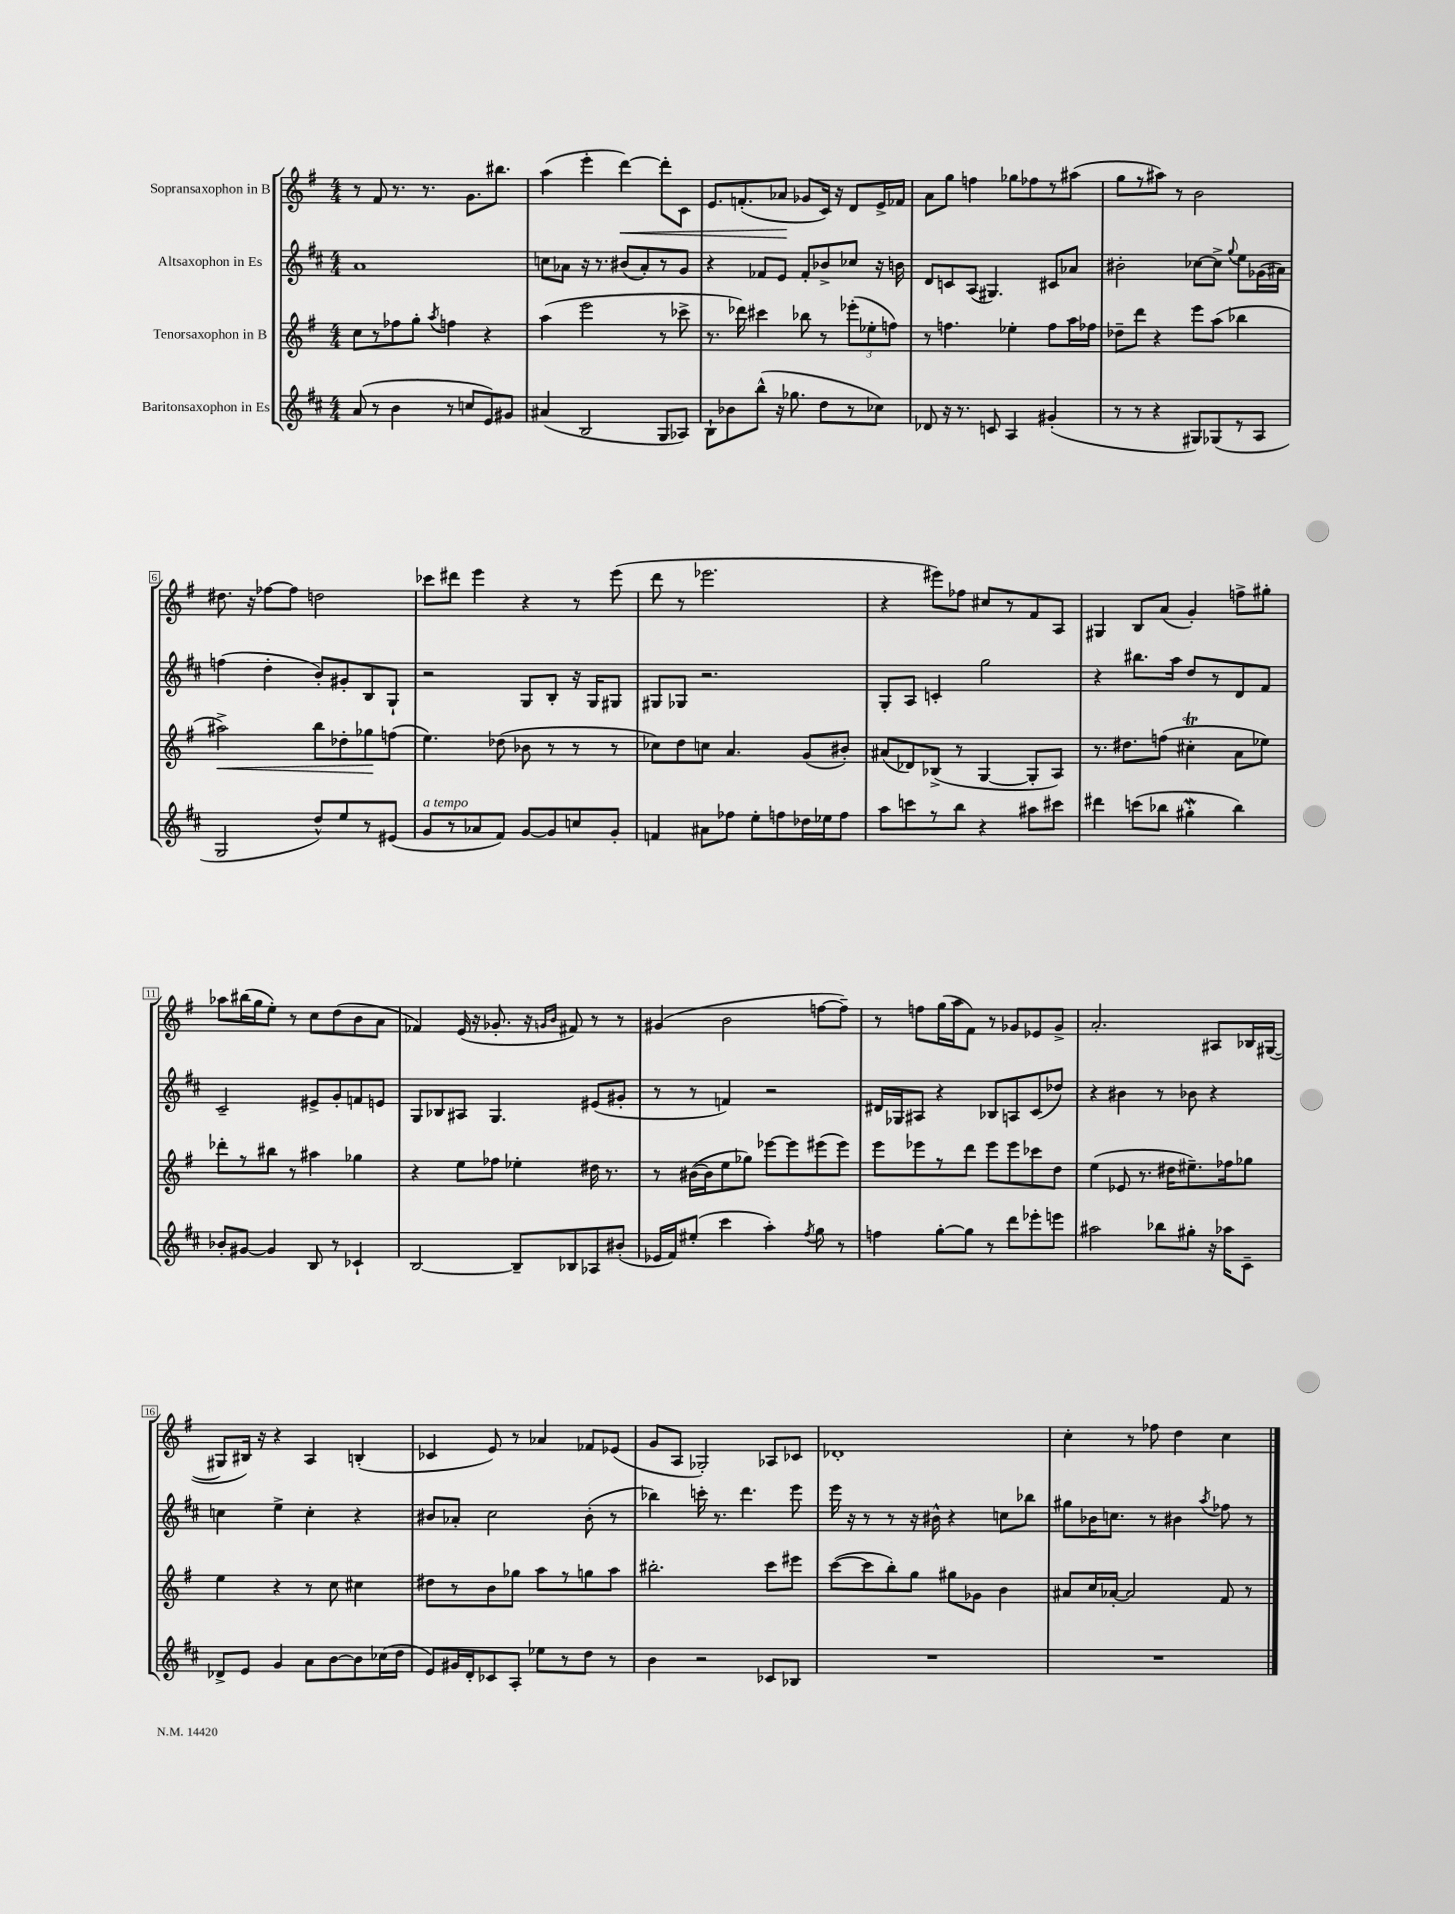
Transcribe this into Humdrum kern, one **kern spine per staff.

**kern	**kern	**dynam	**kern	**kern	**dynam
*part4	*part3	*part3	*part2	*part1	*part1
*staff4	*staff3	*staff3	*staff2	*staff1	*staff1
*I"Baritonsaxophon in Es	*I"Tenorsaxophon in B	*	*I"Altsaxophon in Es	*I"Sopransaxophon in B	*
*clefG2	*clefG2	*	*clefG2	*clefG2	*
*k[f#c#]	*k[f#]	*	*k[f#c#]	*k[f#]	*
*M4/4	*M4/4	*	*M4/4	*M4/4	*
=1	=1	=1	=1	=1	=1
(8a/	8cc\L	.	1a	8r	.
8r	8r	.	.	8f#/	.
4b\	8ff-X\	.	.	8.r	.
.	8gg'\J	.	.	.	.
.	.	.	.	8.r	.
.	8qaa/	.	.	.	.
8r	4ffn\	.	.	.	.
8ccn/L	.	.	.	8.g\L	.
8e/)	4r	.	.	.	.
.	.	.	.	8.bb#X\J	.
8g#X/J	.	.	.	.	.
=2	=2	=2	=2	=2	=2
(4a#X/	(4aa\	.	8ccn\L	(4aa\	.
.	.	.	8a-X\J	.	.
2B/	2eee\	.	16r	4eee'\	.
.	.	.	8.r	.	.
!	!	!	!	!	!LO:HP:b
.	.	.	(8b#X/L	[4ddd\)	<
.	.	.	8a-'/)	.	.
8G/L	8r	.	8r	8ddd'\L]	.
8A-X/J)	8ccc-X^\	.	8g/J	8c\J	.
=3	=3	=3	=3	=3	=3
8B`\L	8.r	.	4r	8.e/L	.
8b-X\	.	.	.	.	.
.	16ddd-X\)	.	.	(8.fn'/	.
(8bb^^\J	4ccc#X\	.	8f-X/L	.	.
16r	.	.	8e/J	8a-X/J	.
8.gg-X\	.	.	.	.	.
.	8bb-X\	.	8f-'/L	8g-X/L	[
8dd\L	8r	.	8b-X^/	16c/Jk)	.
.	.	.	.	16r	.
8r	(12eee-X'\L	.	8cc-X/J	8d/L	.
.	12ee-X'\	.	.	.	.
8cc-X\J)	.	.	16r	16e^/L	.
.	12ffn\J)	.	.	.	.
.	.	.	16bn\	16f-X/JJ	.
=4	=4	=4	=4	=4	=4
8d-X/	8r	.	8d/L	8a\L	.
16r	4.ffn\	.	8cn/	8gg\J	.
8.r	.	.	.	.	.
.	.	.	(8A/J	4ffn\	.
8cn/	.	.	4.G#X/)	.	.
4A/	4ee-X'\	.	.	8gg-X\L	.
.	.	.	.	8ff-X\	.
(4g#X'/	8ff\L	.	8c#X/L	8r	.
.	16aa\L	.	8a-X/J	(8aa#X\J	.
.	16ff-X\JJ	.	.	.	.
=5	=5	=5	=5	=5	=5
8r	8dd-X~\L	.	2b#X'\	8gg\L	.
8r	8ddd\J	.	.	8r	.
4r	4r	.	.	8aa#X\J)	.
.	.	.	.	8r	.
8G#X/L)	8eee\L	.	[8cc-X\L	2b\	.
(8G-X/	(8aa\J	.	8cc-^\J]	.	.
.	.	.	8qqgg/	.	.
8r	4bb-X\	.	8ee\L	.	.
8A/J	.	.	(16g-X\L	.	.
.	.	.	16a#X\JJ)	.	.
!!LO:LB:g=z
=6	=6	=6	=6	=6	=6
!	!	!LO:HP:b	!	!	!
2G/	2aa#X^\)	<	(4ffn\	8.dd#X\	.
.	.	.	.	16r	.
.	.	.	4dd'\	[8ff-X\L	.
.	.	.	.	8ff-\J]	.
8dd^^/L)	8bb\L	.	8b'/L)	2ddn\	.
8ee/	8dd-X'\	.	8g#X'/	.	.
8r	8gg-X\	.	8B/	.	.
(8e#X/J	(8ffn\J	[	8G`/J	.	.
=7	=7	=7	=7	=7	=7
!LO:TX:a:i:t=a tempo	!	!	!	!	!
8g/L	4.ee\)	.	2r	8ccc-X\L	.
8r	.	.	.	8ddd#X\J	.
8a-X/	.	.	.	4eee\	.
8f#/J)	(8dd-X\	.	.	.	.
[8g/L	8b-X\	.	8G/L	4r	.
8g/]	8r	.	8B'/J	.	.
8ccn/	8r	.	16r	8r	.
.	.	.	16G/KL	.	.
8g'/J	8r	.	8G#X/J	(8eee\	.
=8	=8	=8	=8	=8	=8
4fn/	8cc-X\L)	.	8G#X/L	8ddd\	.
.	8dd\	.	8G-X/J	8r	.
8a#X\L	8ccn\J	.	2.r	2.eee-X\	.
8ff-X\J	4.a/	.	.	.	.
8ee'\L	.	.	.	.	.
8ffn\	.	.	.	.	.
16dd-X\L	(8g/L	.	.	.	.
16ee-X\J	.	.	.	.	.
8ff\J	8b#X'/J)	.	.	.	.
=9	=9	=9	=9	=9	=9
8aa\L	(8a#X/L	.	8G'/L	4r	.
8cccn\	8d-X/)	.	8A/J	.	.
8r	(8B-X^/J	.	4cn'/	8eee#X\L)	.
8bb\J	8r	.	.	8ff-X\J	.
4r	[4G/	.	2gg\	8cc#X/L	.
.	.	.	.	8r	.
8aa#X\L	8G'/L]	.	.	8f#/	.
8ccc#X\J	8A/J)	.	.	8A/J	.
=10	=10	=10	=10	=10	=10
4ddd#X\	8.r	.	4r	4G#X/	.
.	8.dd#X\L	.	.	.	.
(8cccn\L	.	.	8.bb#X\L	8B/L	.
8bb-X\J	(8ffn\J	.	.	(8a/J	.
.	.	.	16aa\Jk	.	.
4gg#XW'\	4cc#Xt'\	.	8dd/L	4g'/)	.
.	.	.	8r	.	.
4bb-\)	8a\L	.	8d/	8ffn^\L	.
.	8ee-X\J)	.	8f#/J	8gg#X'\J	.
!!LO:LB:g=z
=11	=11	=11	=11	=11	=11
8b-X'/L	8ddd-X'\L	.	2c#~/	8aa-X\L	.
[8g#X/J	8r	.	.	(16bb#X\L	.
.	.	.	.	16gg\J	.
4g#/]	8bb#X\J	.	.	8ee'\J)	.
.	8r	.	.	8r	.
8B/	4aa#X\	.	8e#X^/L	8cc\L	.
8r	.	.	8g'/	(8dd\	.
4c-X`/	4gg-X\	.	8fn/	8b\	.
.	.	.	8en/J	8a\J	.
=12	=12	=12	=12	=12	=12
[2B/	4r	.	8G/L	4f-X/)	.
.	.	.	8B-X/	.	.
.	8ee\L	.	8A#X/J	(16e/	.
.	.	.	.	16r	.
.	8ff-X\J	.	4.G/	8.g-X'/	.
8B~/L]	4ee-X'\	.	.	.	.
.	.	.	.	16r	.
.	.	.	.	16qqgn/LL	.
.	.	.	.	16qqb/JJ	.
8B-X/	.	.	.	8f#X/)	.
8A-X/	16dd#X\	.	(8e#X/L	8r	.
.	8.r	.	.	.	.
(8b#X'/J	.	.	8g#X'/J	8r	.
=13	=13	=13	=13	=13	=13
16e-X/LL	8r	.	8r	(4g#X/	.
16f#/J)	.	.	.	.	.
(8ee#X'/J	([16b#X\LL	.	8r	.	.
.	16b#\J]	.	.	.	.
4ccc#\	8ee\	.	4fn/)	2b\	.
.	8gg-X\J)	.	.	.	.
4aa'\)	[8eee-X\L	.	2r	.	.
.	8eee-\]	.	.	.	.
8qff#/	.	.	.	.	.
8gg\	(8eee#X\	.	.	[8ffn\L	.
8r	8eee#\J)	.	.	8ff~\J])	.
=14	=14	=14	=14	=14	=14
4ffn\	8eee\L	.	16d#X/LL	8r	.
.	.	.	16G-X/J	.	.
.	8eee-X\	.	8A#X/J	8ffn\L	.
[8gg'\L	8r	.	4r	(16gg\L	.
.	.	.	.	16aa\J	.
8gg\J]	8ddd\J	.	.	8f#\J)	.
8r	8eee-\L	.	8B-X/L	8r	.
8ddd\L	8eee-\	.	8An/	8g-X/L	.
8eee-X'\	8ccc-X\	.	(8c#/	8e-X/	.
8eeen\J	8dd\J	.	8dd-X/J)	8g-^/J	.
=15	=15	=15	=15	=15	=15
2aa#X\	(4ee\	.	4r	2.a'/	.
.	8e-X/	.	4b#X\	.	.
.	8.r	.	.	.	.
8bb-X\L	.	.	8r	.	.
.	16dd#X\KL	.	.	.	.
8gg#X'\J	8.ee#X~\)	.	8b-X\	.	.
16r	.	.	4r	8A#X/L	.
16aa-X\KL	16ff-X\k	.	.	.	.
8c#~\J	8gg-X\J	.	.	16B-X/L	.
.	.	.	.	([16G#X/JJ	.
!!LO:LB:g=z
=16	=16	=16	=16	=16	=16
8d-X^/L	4ee\	.	4ccn\	8G#X/L]	.
8e/J	.	.	.	16B#X/Jk)	.
.	.	.	.	16r	.
4g/	4r	.	4ee^\	4r	.
8a\L	8r	.	4cc'\	4A/	.
[8b\	8cc\	.	.	.	.
8b\]	4cc#X\	.	4r	(4Bn'/	.
(16cc-X\L	.	.	.	.	.
16dd\JJ	.	.	.	.	.
=17	=17	=17	=17	=17	=17
8e/L)	8dd#X\L	.	8b#X/L	4c-X/	.
16g#X/L	8r	.	8a-X'/J	.	.
16d'/J	.	.	.	.	.
8c-X/	8b\	.	2cc#\	8e/)	.
8A'/J	8gg-X\J	.	.	8r	.
8ee-X\L	8aa\L	.	.	4a-X/	.
8r	8r	.	.	.	.
8dd\J	8ggn\	.	(8b#'\	8f-X/L	.
8r	8aa\J	.	8r	(8e-X/J	.
=18	=18	=18	=18	=18	=18
4b\	2.bb#X'\	.	4bb-X\)	8g/L	.
.	.	.	.	8A/J	.
2r	.	.	16cccn'\	2G-X'/)	.
.	.	.	8.r	.	.
.	.	.	4.ddd\	.	.
8c-X/L	8ccc\L	.	.	8A-X/L	.
8B-X/J	8eee#X\J	.	8eee\	8c-X/J	.
=19	=19	=19	=19	=19	=19
1r	([8ccc\L	.	16eee\	1d-X'	.
.	.	.	16r	.	.
.	8ccc\]	.	8r	.	.
.	8bb'\)	.	8r	.	.
.	8gg\J	.	16r	.	.
.	.	.	16b#X^^\	.	.
.	8gg#X\L	.	4r	.	.
.	8g-X\J	.	.	.	.
.	4b\	.	8ccn\L	.	.
.	.	.	8bb-X\J	.	.
=20	=20	=20	=20	=20	=20
1r	8a#X/L	.	8gg#X\L	4cc'\	.
.	16cc/L	.	16b-X\K	.	.
.	[16a-X'/JJ	.	8.ccn\J	.	.
.	2a-/]	.	.	8r	.
.	.	.	8r	8ff-X\	.
.	.	.	4b#X\	4dd\	.
.	.	.	8qaa/	.	.
.	8f#/	.	8ff-X\	4cc\	.
.	8r	.	8r	.	.
==	==	==	==	==	==
*-	*-	*-	*-	*-	*-
